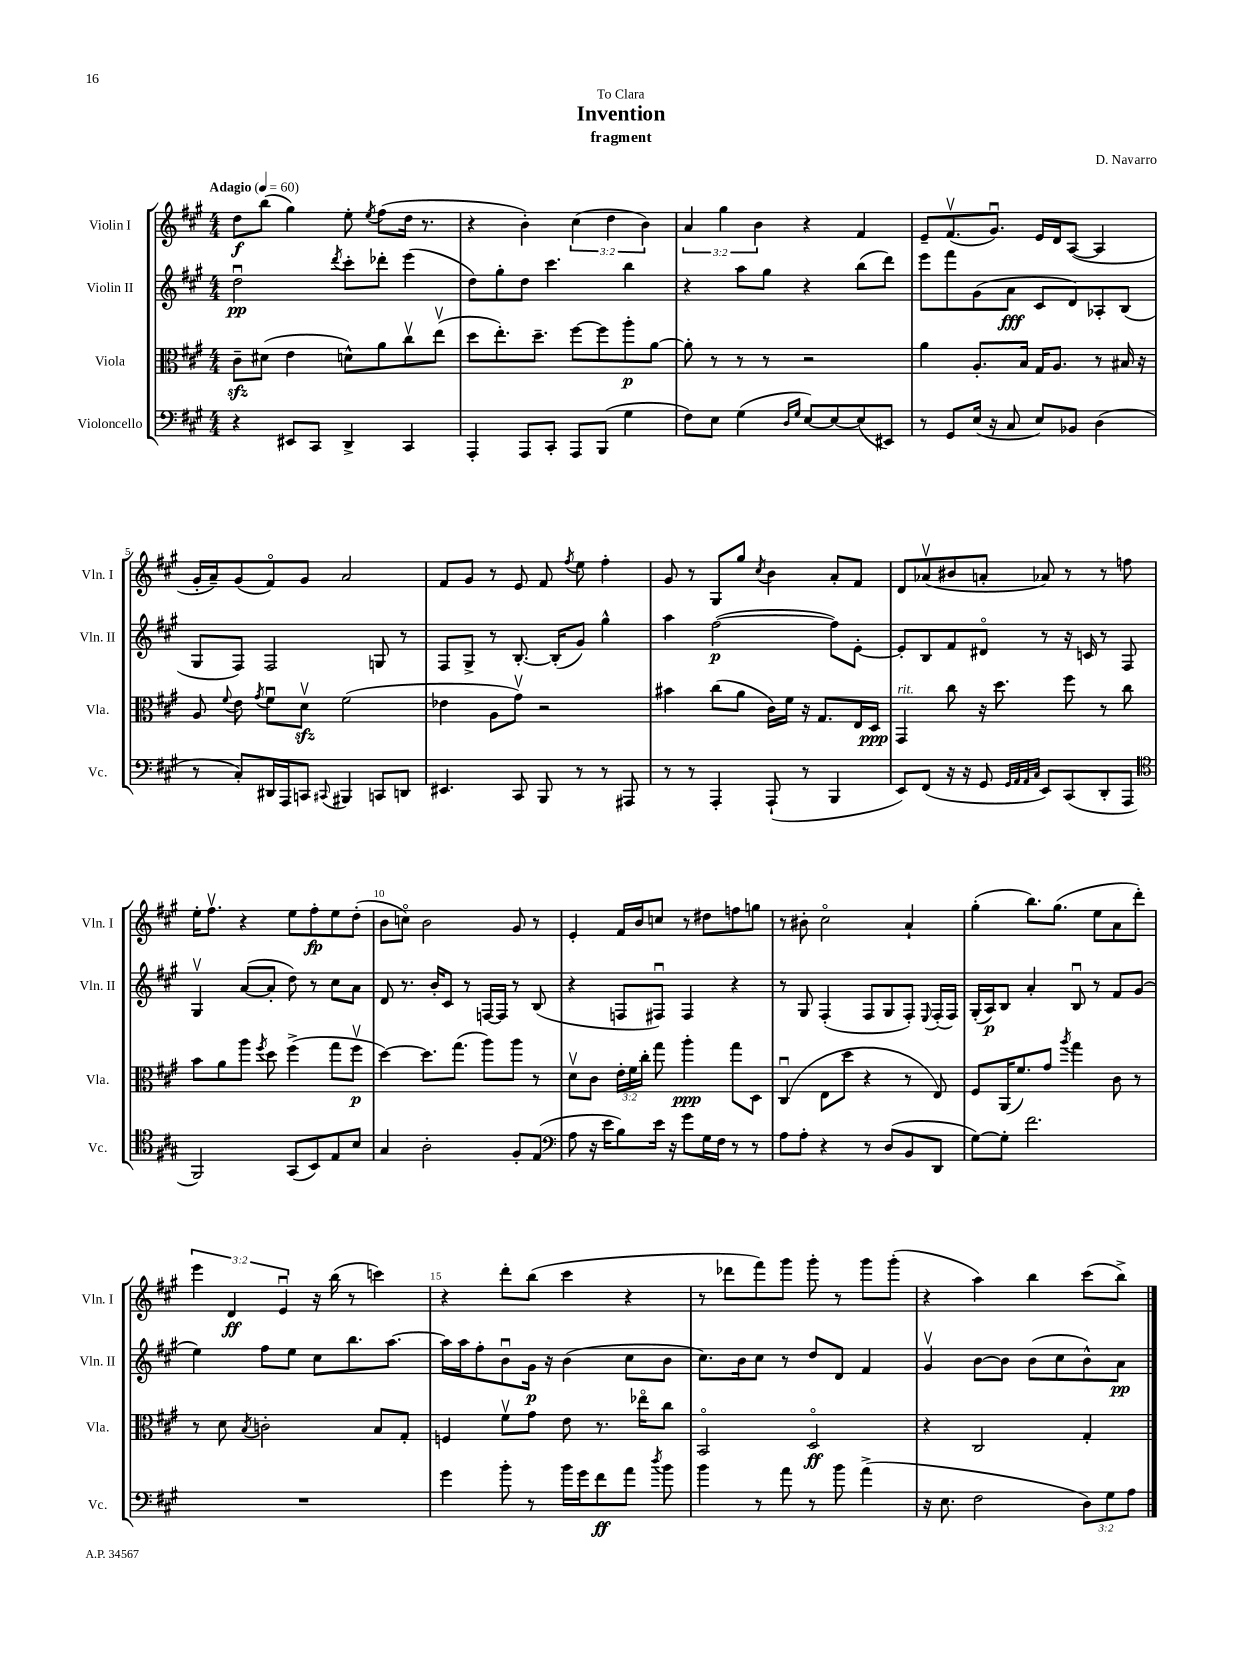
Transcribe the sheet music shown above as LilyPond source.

\header { title = "Invention" composer = "D. Navarro" subtitle = "fragment" dedication = "To Clara" }
<<
\new StaffGroup <<
\new Staff = "s0" \with { instrumentName = "Violin I" shortInstrumentName = "Vln. I" } {
    \clef treble \key a \major \numericTimeSignature \time 4/4 \override Staff.TupletNumber.text = #tuplet-number::calc-fraction-text \tempo "Adagio" 4 = 60
    \autoBeamOff d''8[\f b''8]( gis''4) e''8-. \acciaccatura { e''8 } fis''8[( d''16] r8. |
    r4 b'4-.) \tuplet 3/2 { cis''4( d''4 b'4) } |
    \tuplet 3/2 { a'4 gis''4 b'4 } r4 fis'4 |
    e'8[-- fis'8.\upbow( gis'8.]\downbow) e'16[ d'16 a8]~( a4 |
    gis'16[-. a'16--) gis'8( fis'8\flageolet) gis'8] a'2 |
    fis'8[ gis'8] r8 e'8 fis'8 \acciaccatura { fis''8 } e''8 fis''4-. |
    gis'8 r8 gis8[ gis''8] \acciaccatura { cis''8 } b'4 a'8[-. fis'8] |
    d'8[ aes'8\upbow( bis'8 a'8]-. aes'8) r8 r8 f''8 |
    e''16[-. fis''8.]\upbow r4 e''8[ fis''8-.\fp e''8 d''8]-.( |
    b'8[ c''8]\flageolet) b'2 gis'8 r8 |
    e'4-. fis'16[ b'16 c''8] r8 dis''8[ f''8 g''8] |
    r8 bis'8-. cis''2\flageolet a'4-! |
    gis''4-.( b''8.[) gis''8.]( e''8[ a'8 d'''8]-.) |
    \tuplet 3/2 { e'''4 d'4\ff e'4\downbow } r16 b''16( r8 c'''4) |
    r4 d'''8[-. b''8]( cis'''4 r4 |
    r8 des'''8[ fis'''8) gis'''8] gis'''8-. r8 gis'''8[ gis'''8]-.( |
    r4 a''4) b''4 cis'''8[( b''8]->) \bar "|." |
}
\new Staff = "s1" \with { instrumentName = "Violin II" shortInstrumentName = "Vln. II" } {
    \clef treble \key a \major \numericTimeSignature \time 4/4
    \autoBeamOff d''2\downbow\pp \acciaccatura { d'''8 } cis'''8[-. des'''8]-. e'''4( |
    d''8[) gis''8-. d''8] cis'''4. b''4 |
    r4 a''8[ gis''8] r4 b''8[( d'''8]) |
    e'''8[ fis'''8 gis'8( a'8]\fff cis'8[ d'8) aes8-. b8]( |
    gis8[ fis8]) fis2 g8 r8 |
    fis8[ gis8]-> r8 b8.~-. b16[-.( gis'8]) gis''4-^ |
    a''4 fis''2~\p( fis''8[) e'8]~-. |
    e'8[-. b8 fis'8 dis'8]\flageolet r8 r16 c'16 r8 fis8 |
    gis4\upbow a'8[~( a'8]-. d''8) r8 cis''8[ a'8] |
    d'8 r8. b'16[-. cis'8] r8 f16[~ f16] r8 b8( |
    r4 f8[ fis8]\downbow) fis4 r4 |
    r8 gis8 fis4-.( fis8[ gis8 fis8]-.) \appoggiatura { e8 } fis16[-.( fis16]) |
    gis16[-.( a16\p) b8] a'4-. b8\downbow r8 fis'8[ gis'8]( |
    e''4) fis''8[ e''8] cis''8[ b''8. a''8.]~ |
    a''16[ a''16 fis''8-. b'8\downbow gis'16]\p r16 b'4( cis''8[ b'8] |
    cis''8.[) b'16 cis''8] r8 d''8[ d'8] fis'4 |
    gis'4\upbow b'8[~ b'8] b'8[( cis''8 b'8-^) a'8]\pp \bar "|." |
}
\new Staff = "s2" \with { instrumentName = "Viola" shortInstrumentName = "Vla." } {
    \clef alto \key a \major \numericTimeSignature \time 4/4 \override Staff.TupletNumber.text = #tuplet-number::calc-fraction-text
    \autoBeamOff cis'8[--\sfz dis'8]( e'4 d'8[-^) a'8 cis''8\upbow e''8]\upbow( |
    d''8[ e''8.-.) d''8.]-- fis''8[~ fis''8 a''8-.\p a'8]~ |
    a'8-. r8 r8 r8 r2 |
    a'4 a8.[-. b16] gis16[ a8.] r8 bis16 r16 |
    a8 \appoggiatura { fis'8 } e'8 \acciaccatura { gis'8 } fis'8[\downbow d'8]\upbow\sfz fis'2( |
    ees'4 a8[ gis'8]\upbow) r2 |
    bis'4 cis''8[( a'8] cis'16[) fis'16] r16 gis8.[ e16 d16]\ppp |
    gis,4^\markup { \italic "rit." } cis''8 r16 d''8. fis''8 r8 cis''8 |
    b'8[ a'8 a''8] \acciaccatura { fis''8 } d''8 fis''4->( gis''8[ fis''8]\upbow\p |
    d''4~) d''8.[ gis''8.]( a''8[) a''8] r8 |
    d'8[\upbow cis'8] \tuplet 3/2 { e'16[-. fis'16 cis''16]-. } gis''8 a''4-.\ppp gis''8[ d8] |
    cis4\downbow( e8[ d''8] r4 r8 e8) |
    fis8[ a,16( fis'8.) gis'8] \acciaccatura { a''8 } gis''4 cis'8 r8 |
    r8 d'8 \acciaccatura { b8 } c'2-. b8[ gis8]-. |
    f4 fis'8[\upbow gis'8] e'8 r8. ees''16[\flageolet cis''8] |
    b,2\flageolet d2\flageolet\ff |
    r4 cis2 gis4-. \bar "|." |
}
\new Staff = "s3" \with { instrumentName = "Violoncello" shortInstrumentName = "Vc." } {
    \clef bass \key a \major \numericTimeSignature \time 4/4 \override Staff.TupletNumber.text = #tuplet-number::calc-fraction-text
    \autoBeamOff r4 eis,8[ cis,8] d,4-> cis,4 |
    a,,4-. a,,8[ cis,8]-. a,,8[ b,,8]( gis4 |
    fis8[) e8] gis4( \grace { d16[ gis16] } e8[~) e8~ e8( eis,8]) |
    r8 gis,8[ e16]( r16 cis8 e8[) bes,8] d4( |
    r8 cis8[-.) dis,16 a,,16 c,8] \appoggiatura { cis,8 } bis,,4 c,8[ d,8] |
    eis,4. cis,8 b,,8 r8 r8 ais,,8 |
    r8 r8 a,,4-. a,,8-!( r8 b,,4 |
    e,8[) fis,8]( r16 r16 gis,8 \grace { gis,32[ a,32 a,32 cis32] } e,8[) cis,8( d,8-. a,,8] |
    \clef tenor fis,2) gis,8[( b,8) e8 b8] |
    gis4 a2-. fis8[-. e8]( |
    \clef bass a8 r16 e'16[ b8) e'16] r16 gis'8[ gis16 fis16] r8 r8 |
    a8[ a8]-. r4 r8 d8[( b,8 d,8] |
    gis8[~) gis8]-. fis'2. |
    R1 |
    gis'4 b'8-. r8 b'16[ gis'16 fis'8\ff a'8] \acciaccatura { d''8 } b'8 |
    b'4 r8 a'8 r8 b'8 a'4->( |
    r16 e8. fis2 \tuplet 3/2 { d8[) gis8 a8] } \bar "|." |
}
>>
>>
\layout { \context { \Score \override BarNumber.break-visibility = ##(#f #t #t) barNumberVisibility = #(every-nth-bar-number-visible 5) } }
